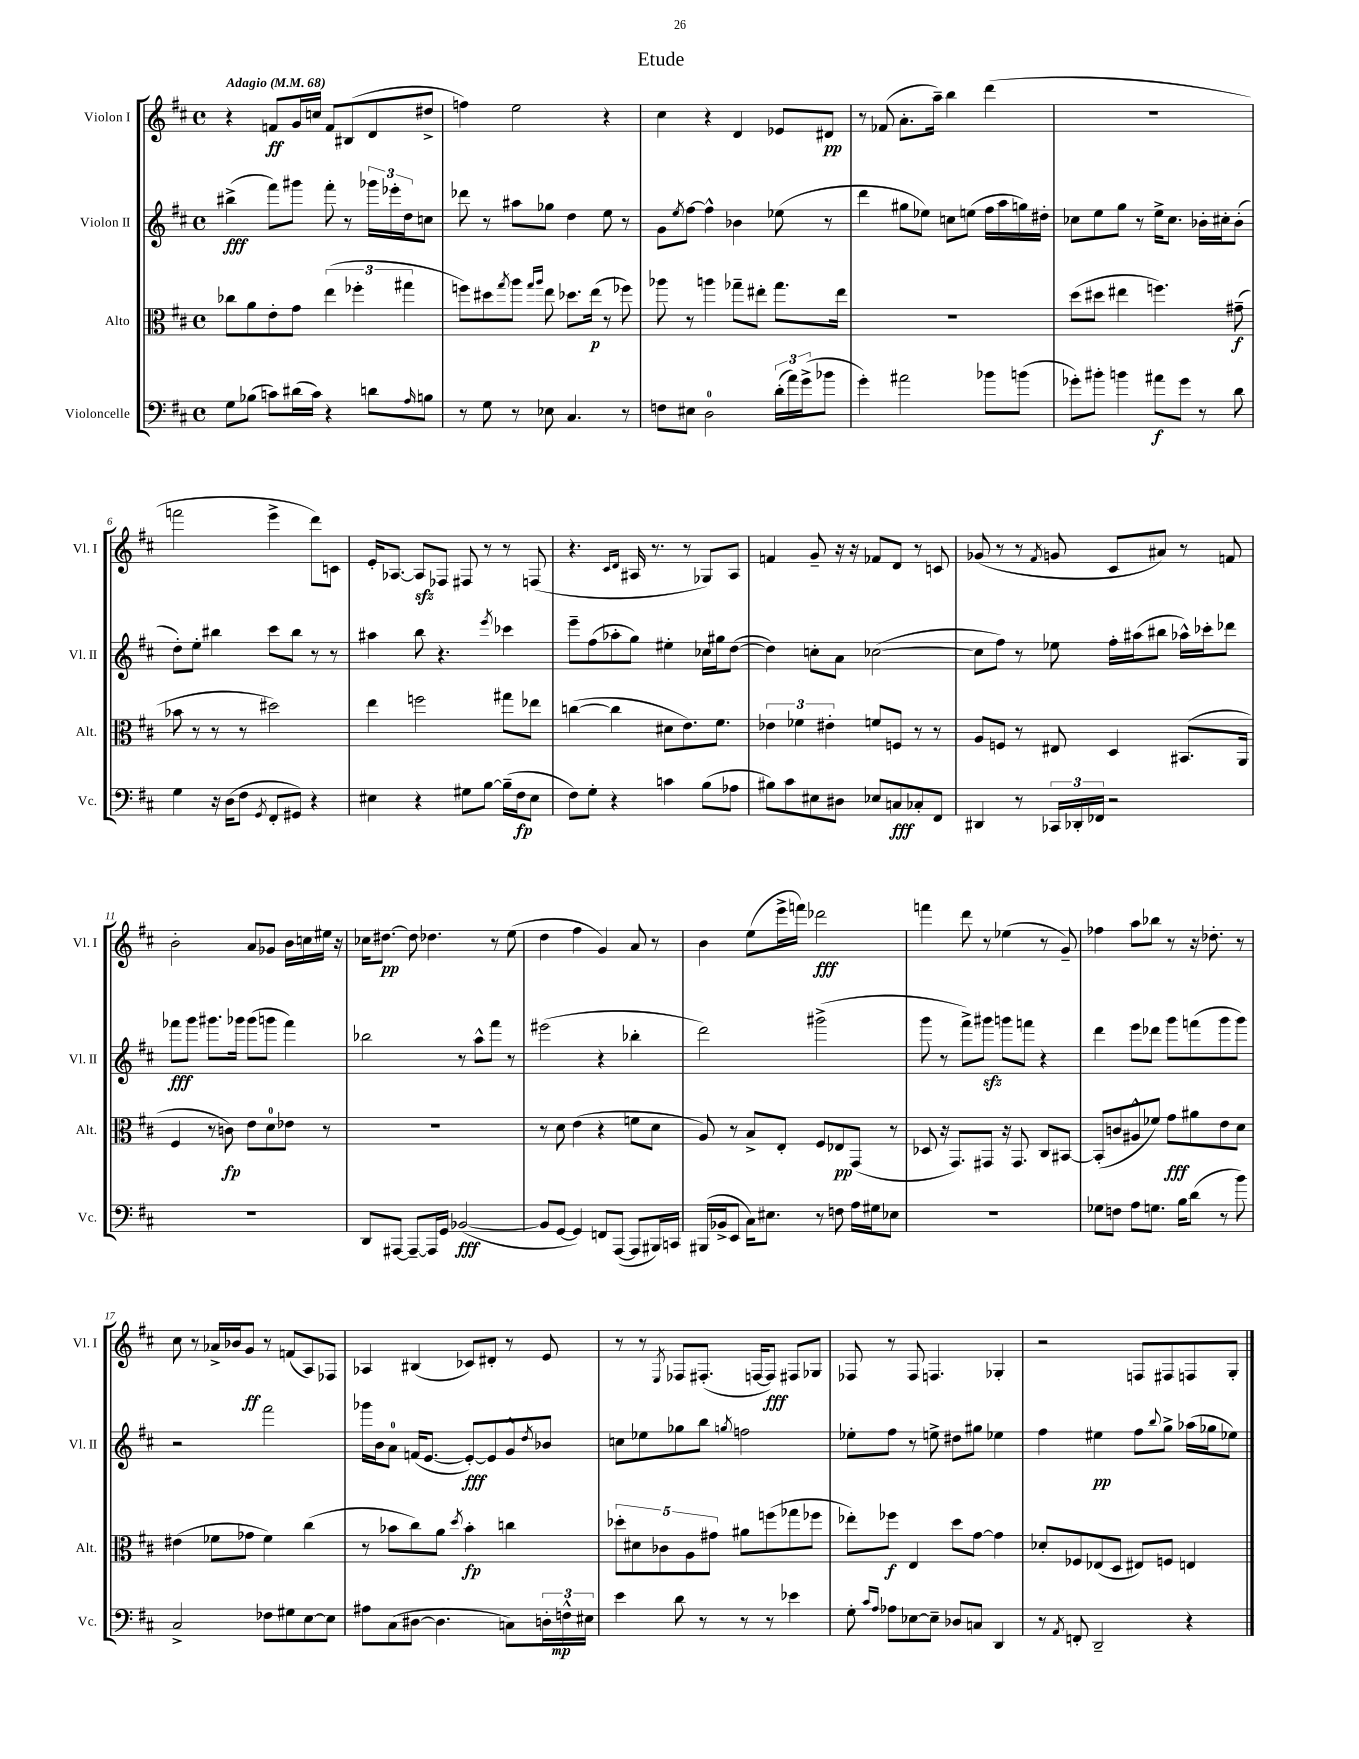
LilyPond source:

\header { title = "Etude" }
<<
\new StaffGroup <<
\new Staff = "s0" \with { instrumentName = "Violon I" shortInstrumentName = "Vl. I" } {
    \clef treble \key d \major \defaultTimeSignature \time 4/4 \tempo "Adagio" 4 = 68
    r4 f'8\ff g'16 c''16 f'8 bis8( d'8 dis''8-> |
    f''4) e''2 r4 |
    cis''4 r4 d'4 ees'8 dis'8\pp |
    r8 fes'8( a'8.-. a''16--) b''4 d'''4( |
    R1 |
    f'''2 e'''4-> d'''8) c'8 |
    e'16-. aes8.~ aes8\sfz fes8 fis8 r8 r8 f8( |
    r4. \grace { cis'16 d'16 } ais16 r8. r8 ges8) ais8 |
    f'4 g'8-- r16 r16 fes'8 d'8 r8 c'8 |
    ges'8( r8 r8 \acciaccatura { fis'8 } g'8 cis'8 ais'8) r8 f'8 |
    b'2-. a'8 ges'8 b'16 c''16 eis''16 r16 |
    ces''16 dis''8.~\pp dis''8 des''4. r8 e''8( |
    d''4 fis''4 g'4) a'8 r8 |
    b'4 e''8( e'''16-> f'''16) des'''2\fff |
    f'''4 d'''8 r8 ees''4( r8 g'8--) |
    fes''4 a''8 bes''8 r8 r16 des''8.-. r8 |
    cis''8 r8 aes'16-> bes'16 g'8\ff r8 f'8( a8) fes8 |
    aes4 bis4( ces'8) dis'8-. r8 e'8 |
    r8 r8 \acciaccatura { e8 } fes8 fis8.-.( f16~ f8\fff) fis8 ges8 |
    fes8 r8 fes8 f4. ges4-. |
    r2 f8 fis8 f8 g8-. \bar "|." |
}
\new Staff = "s1" \with { instrumentName = "Violon II" shortInstrumentName = "Vl. II" } {
    \clef treble \key d \major \defaultTimeSignature \time 4/4
    bis''4->\fff( fis'''8) gis'''8 fis'''8-. r8 \tuplet 3/2 { ges'''16 ees'''16-. d''16 } c''8 |
    des'''8 r8 ais''8 ges''8 d''4 e''8 r8 |
    g'8 \acciaccatura { e''8 } fis''8~ fis''4-^ bes'4 ees''8( r8 |
    d'''4 gis''8 ees''8) c''8 e''8( fis''16 a''16 g''16) dis''16-. |
    ces''8 e''8 g''8 r8 e''16-> ces''8. bes'16-. cis''16-. bes'8-.( |
    d''8-.) e''8-. bis''4 cis'''8 bis''8 r8 r8 |
    ais''4 b''8 r4. \acciaccatura { e'''8 } ces'''4 |
    e'''8-- fis''8( aes''8-. g''8) eis''4-. ces''16 gis''16 d''8~( |
    d''4) c''8-. a'8 ces''2~( |
    ces''8 fis''8) r8 ees''8 fis''16-. ais''16( bis''8 aes''16-^) ces'''16-. des'''8 |
    fes'''8\fff g'''8 gis'''8. ges'''16 ges'''8( g'''8 fes'''4) |
    bes''2 r8 a''8-^ fis'''8 r8 |
    eis'''2( r4 bes''4-. |
    d'''2) gis'''2->( |
    g'''8 r8 fis'''8->) gis'''8\sfz g'''8 f'''8 r4 |
    d'''4 e'''8 des'''8 g'''8 f'''8( g'''8 g'''8) |
    r2 fis'''2 |
    ges'''16 b'16 a'8-0 f'16( e'8.~ e'8~-.\fff) e'8 g'8-^ \acciaccatura { d''8 } bes'8 |
    c''8 ees''8 ges''8 b''8 \acciaccatura { g''8 } f''2 |
    ees''8-. fis''8 r8 e''8-> dis''8 gis''8 ees''4 |
    fis''4 eis''4\pp fis''8 \appoggiatura { b''8 } g''8-> aes''16( ges''16 ees''8) \bar "|." |
}
\new Staff = "s2" \with { instrumentName = "Alto" shortInstrumentName = "Alt." } {
    \clef alto \key d \major \defaultTimeSignature \time 4/4
    ces''8 a'8 e'8-. g'8 \tuplet 3/2 { e''4( fes''4-. gis''4 } |
    f''8) dis''8 \acciaccatura { g''8 } a''8 \grace { g''16 a''16 } e''8 des''8. e''16\p( r8 fes''8) |
    aes''8 r8 a''4 ges''8-- eis''8-. ges''8. eis''16 |
    R1 |
    d''8( dis''8 eis''4 f''4.) gis'8--\f( |
    bes'8 r8 r8 r8 dis''2) |
    e''4 f''2 gis''8 ees''8 |
    c''4~( c''4 dis'8 e'8.) fis'8. |
    \tuplet 3/2 { ees'4 fes'4 eis'4-. } f'8 f8 r8 r8 |
    a8 f8 r8 eis8 d4 bis,8.( a,16 |
    fis4 r8 c'8\fp) e'8 d'8-0 ees'8 r8 |
    R1 |
    r8 d'8 e'4( r4 f'8 d'8 |
    a8) r8 b8-> e8-. fis8 ees8\pp g,8( r8 |
    des8 r16 g,8.) gis,8 r16 gis,8. cis8 bis,8~ |
    bis,8-.( c'8 ais8-^ fes'8) g'8\fff ais'8 e'8 d'8 |
    eis'4( fes'8 ges'8 fes'4) cis''4( |
    r8 bes'8 cis''8) a'8 \acciaccatura { d''8 } bes'4-.\fp c''4 |
    \tuplet 5/4 { des''8-. dis'8 ces'8 a8 gis'8 } ais'8 f''8( ges''8 fes''8 |
    ees''8-.) fes''8\f e4 d''8 g'8~ g'4 |
    des'8-. fes8 ees8( d8 eis8) f8 e4 \bar "|." |
}
\new Staff = "s3" \with { instrumentName = "Violoncelle" shortInstrumentName = "Vc." } {
    \clef bass \key d \major \defaultTimeSignature \time 4/4
    g8 bes8( c'8) dis'16( c'16) r4 d'8 \grace { a16 } b8 |
    r8 g8 r8 ees8 cis4. r8 |
    f8 eis8 d2-0 \tuplet 3/2 { d'16-.( a'16) g'16->( } bes'8 |
    g'4-.) ais'2 bes'8 b'8( |
    ges'8-.) bis'8-. b'4 ais'8\f ges'8 r8 d'8 |
    g4 r16 d16( fis8 \acciaccatura { g,8 } fis,8-. gis,8) r4 |
    eis4 r4 gis8 b8~ b16--( fis16\fp eis8 |
    fis8) g8-. r4 c'4 b8( aes8 |
    bis8) cis'8 eis8 dis8 ees8 c8\fff ces8-. fis,8 |
    dis,4 r8 \tuplet 3/2 { ces,16 des,16-. fes,16 } r2 |
    R1 |
    d,8 ais,,8~ ais,,8~-- ais,,16 g,16 bes,2~\fff( |
    bes,8 g,8~ g,4) f,8 a,,8~( a,,8 bis,,16) c,16 |
    bis,,16( bes,16-> e,8 cis16) eis8. r8 f8 a16 gis16 ees8 |
    R1 |
    ges8 f8 a8 g8. b16 d'8( r8 b'8) |
    cis2-> fes8 gis8 e8~ e8 |
    ais8 cis8( dis8~ dis4. c8) \tuplet 3/2 { d16-. f16-^\mp eis16 } |
    e'4 d'8 r8 r8 r8 ees'4 |
    g8-. \grace { cis'16 a16 } aes8 ees8~ ees8-- des8 c8 d,4 |
    r8 \acciaccatura { a,8 } f,8-. d,2-- r4 \bar "|." |
}
>>
>>
